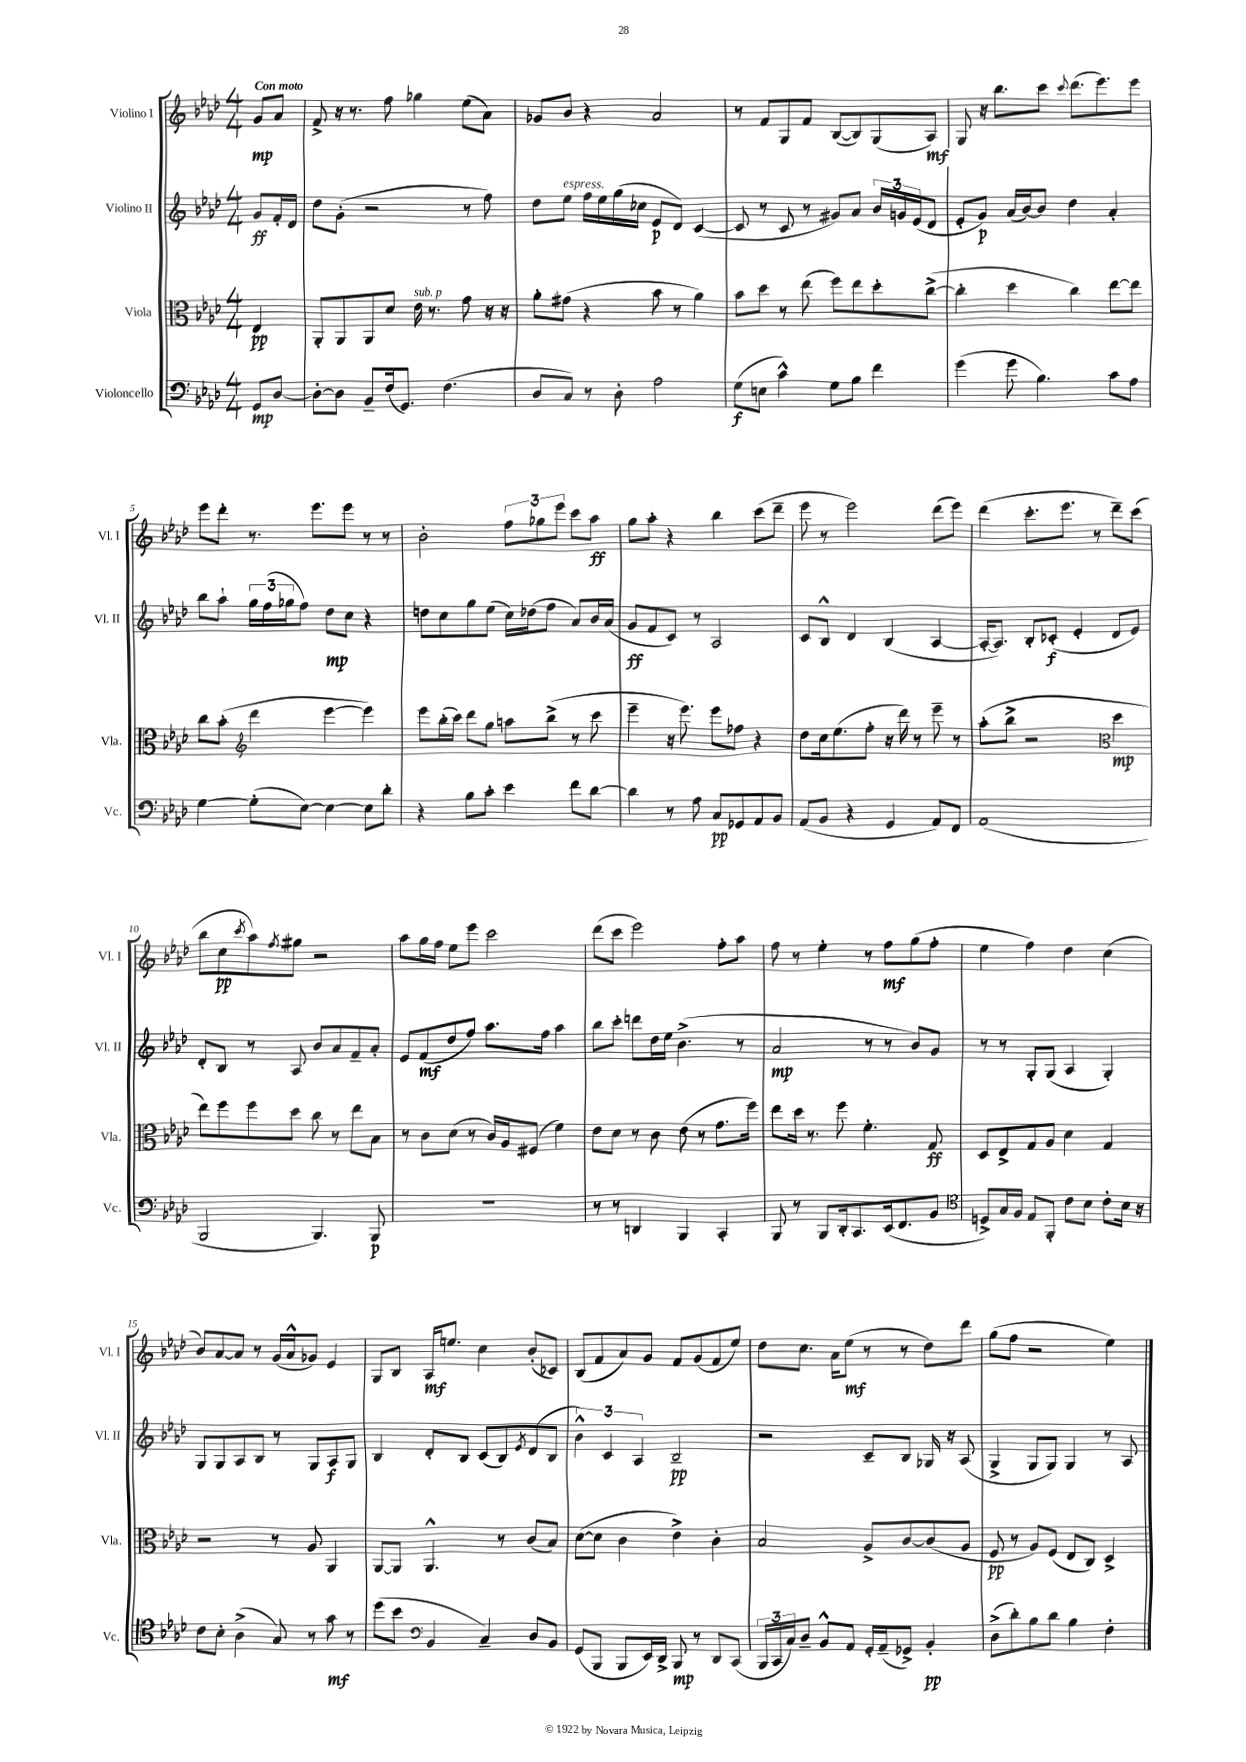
<<
\new StaffGroup <<
\new Staff = "s0" \with { instrumentName = "Violino I" shortInstrumentName = "Vl. I" } {
    \clef treble \key aes \major \numericTimeSignature \time 4/4 \partial 4 \tempo "Con moto"
    g'8\mp aes'8 |
    f'8-> r16 r8. f''8 ges''4 ees''8( aes'8) |
    ges'8 bes'8 r4 aes'2 |
    r8 f'8 g8 f'8 bes8~( bes8) g8( aes8\mf) |
    g8 r16 bes''8. c'''8 \appoggiatura { c'''8 } des'''8.( ees'''8.) ees'''8 |
    ees'''8 des'''8-. r8. ees'''8. ees'''8 r8 r8 |
    bes'2-. \tuplet 3/2 { f''8 ges''8 ees'''8 } c'''8 aes''8\ff |
    g''8 aes''8-. r4 bes''4 c'''8( des'''8-- |
    ees'''8 r8 ees'''2) des'''8( ees'''8) |
    des'''4( c'''8.-. ees'''8. r8 des'''8--) c'''8( |
    bes''8 c''8\pp \acciaccatura { c'''8 } aes''8) \acciaccatura { f''8 } gis''8 r2 |
    aes''8 g''16 f''16 ees''8 ees'''8 c'''2 |
    des'''8( c'''8 ees'''2) f''8-. aes''8 |
    f''8 r8 ees''4-. r8 f''8\mf g''8( f''8-. |
    ees''4 f''4) des''4 c''4( |
    bes'8) aes'8~ aes'8 r8 g'16( aes'16-^ ges'8) ees'4 |
    g8 bes8 aes16\mf e''8. c''4 bes'8-.( ces'8) |
    bes8( f'8 aes'8) g'8 f'8 g'8( f'8 ees''8) |
    des''8 c''8. aes'16 ees''8\mf( r8 r8 des''8) des'''8 |
    g''8( f''8 r2 ees''4) \bar "|." |
}
\new Staff = "s1" \with { instrumentName = "Violino II" shortInstrumentName = "Vl. II" } {
    \clef treble \key aes \major \numericTimeSignature \time 4/4 \partial 4
    g'8\ff f'16-. des'16 |
    des''8 g'8-.( r2 r8 f''8) |
    des''8 ees''8^\markup { \italic "espress." } f''16 ees''16 g''16( ces''16 ees'8\p des'8) c'4~( |
    c'8 r8 c'8 r8 gis'8) aes'8 \tuplet 3/2 { bes'16 g'16 ees'16( } des'8 |
    ees'8-. g'8\p) aes'16( bes'16~) bes'8 des''4 aes'4-. |
    bes''8 aes''8-! \tuplet 3/2 { g''16 f''16( ges''16 } f''8) des''8\mp c''8 r4 |
    d''8 c''8 g''8 ees''8( c''16) des''16( f''8 aes'8) bes'16 aes'16( |
    g'8\ff f'8 c'8) r8 aes2 |
    c'8 bes8-^ des'4 bes4( aes4~ |
    aes16~-. aes8.) bes8-. ces'8-.\f( ees'4-. des'8 ees'8) |
    des'8-. bes8 r8 aes8 bes'8 aes'8 f'8-- aes'8-. |
    ees'8 f'8\mf( des''8 f''8) aes''8. f''16 aes''4 |
    bes''8 c'''8-. d'''8 des''16 ees''16 bes'4.->( r8 |
    aes'2\mp r8 r8 bes'8) g'8 |
    r8 r8 g8-. g8( aes4 g4-.) |
    g8 g8 aes8 bes8 r8 g8 aes8\f g8 |
    bes4 des'8-. bes8 c'8( bes8) \acciaccatura { ees'8 } des'8( bes8 |
    \tuplet 3/2 { bes'4-^) c'4 aes4 } bes2--\pp |
    r2 c'8-- bes8 ges16 r16 aes8( |
    g4-> g8 g8) g4 r8 aes8 \bar "|." |
}
\new Staff = "s2" \with { instrumentName = "Viola" shortInstrumentName = "Vla." } {
    \clef alto \key aes \major \numericTimeSignature \time 4/4 \partial 4
    ees4\pp |
    aes,8-. aes,8 aes,8 des'8 ees'16^\markup { \italic "sub. p" } r8. g'8 r16 r16 |
    aes'8-. gis'8( r4 bes'8 r8 aes'4) |
    bes'8 des''8 r8 ees''8( f''8) ees''8 des''8-. c''8~->( |
    c''4-. des''4 c''4) ees''8~ ees''8 |
    c''8 bes'8-.( \clef treble des'''4 ees'''4~ ees'''4) |
    ees'''8 bes''16-.( c'''16) des'''8 g''8 a''8 bes''8->( r8 c'''8 |
    ees'''4-- r16 ees'''8.) ees'''8 fes''8 r4 |
    des''8 c''16 ees''8.( f''8-. r16 des'''16) r8 ees'''8-- r8 |
    aes''8-.( bes''8-> r2 \clef alto des''4\mp |
    ees''8) f''8 f''8 des''8 c''8 r8 ees''8 bes8 |
    r8 c'8 des'8( r8 c'16) aes16 fis8( f'4) |
    ees'8 des'8 r8 c'8 ees'8( r8 g'8. f''16) |
    ees''8 des''16 r8. f''8 f'4.-. g8\ff |
    des8 ees8-> g8 aes8 des'4 g4 |
    r2 r8 aes8 aes,4 |
    aes,8~ aes,8 aes,4.-^ r8 c'8( bes8) |
    des'8~( des'8 c'4 ees'4->) c'4-. |
    bes2 aes8-> c'8~ c'8( aes8 |
    f8\pp r8 aes8) f8( ees8 c8) des4-> \bar "|." |
}
\new Staff = "s3" \with { instrumentName = "Violoncello" shortInstrumentName = "Vc." } {
    \clef bass \key aes \major \numericTimeSignature \time 4/4 \partial 4
    g,8\mp des8~ |
    des8~-. des8 bes,8-- f16( g,8.) f4.( |
    des8 c8) r8 des8-. aes2 |
    g8\f( e8 c'4-^) g8 bes8 f'4 |
    g'4( g'8 bes4.) c'8 aes8 |
    g4~ g8-.( ees8~) ees4~ ees8 des'8-. |
    r4 bes8 c'8-. ees'4 f'8 des'8~ |
    des'4 r8 aes8 c8\pp ges,8 aes,8 bes,8 |
    aes,8( bes,8 r4 g,4 aes,8) f,8 |
    aes,1( |
    bes,,2 bes,,4.) bes,,8\p |
    R1 |
    r8 r8 d,4 bes,,4 c,4-. |
    bes,,8 r8 bes,,8 des,16-. c,8. ees,16( f,8. bes,8 |
    \clef tenor d8->) g16 f16 ees8 f,8-. c'8 bes8 c'8-. bes16 r16 |
    c'8 bes8-. aes4->( g8) r8 g'8\mf r8 |
    des''8( bes'8 \clef bass bes,4 c4--) des8 bes,8 |
    g,8( bes,,8 bes,,8 ees,16) des,16-> bes,,8\mp r8 des,8 c,8( |
    \tuplet 3/2 { bes,,16 c,16 c16) } des8-- bes,8-^ aes,8 g,16-. aes,16--( ges,8->) bes,4-.\pp |
    des8->( des'8-.) bes8 des'8 bes4 f4-. \bar "|." |
}
>>
>>
